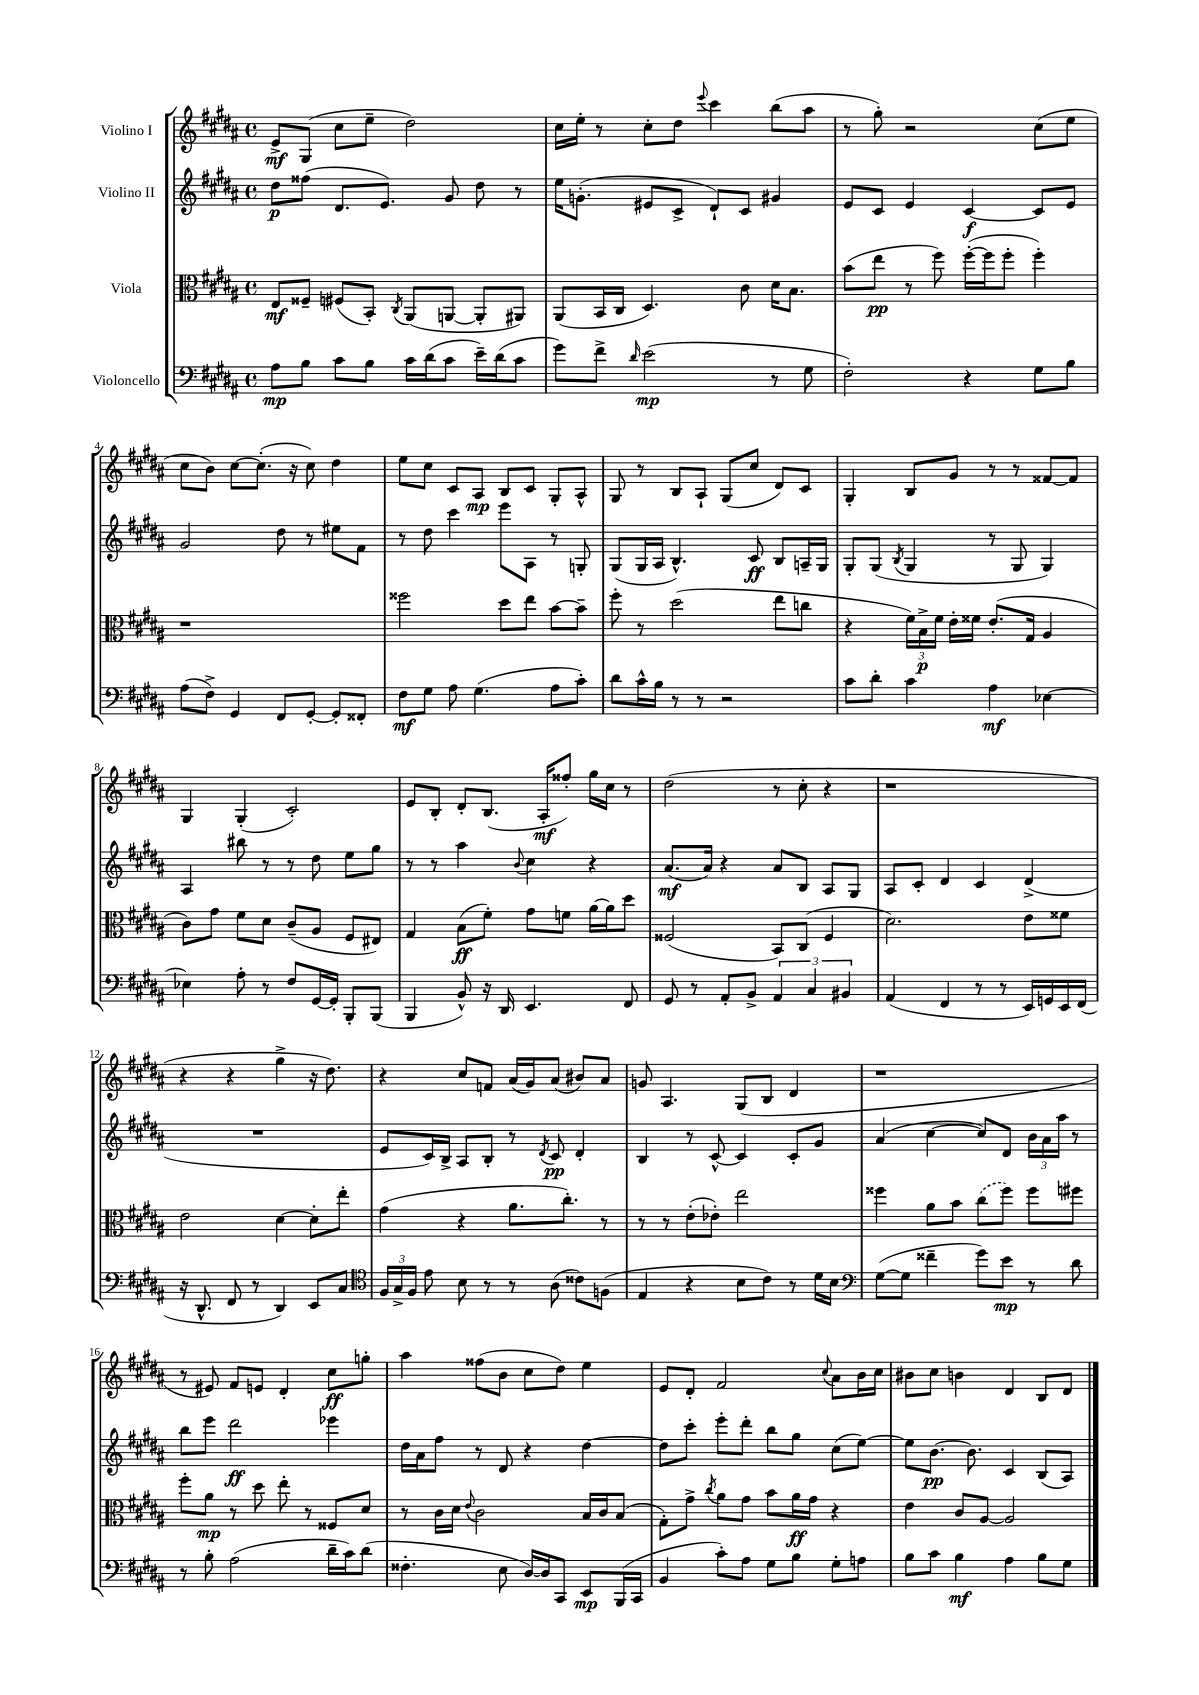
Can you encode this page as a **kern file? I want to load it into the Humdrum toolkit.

**kern	**kern	**kern	**kern
*staff4	*staff3	*staff2	*staff1
*clefF4	*clefC3	*clefG2	*clefG2
*k[f#c#g#d#a#]	*k[f#c#g#d#a#]	*k[f#c#g#d#a#]	*k[f#c#g#d#a#]
*M4/4	*M4/4	*M4/4	*M4/4
*met(c)	*met(c)	*met(c)	*met(c)
8A#	8E	8dd#	8e^
8B	8F##~	(8ff##	(8G#
8c#	(8F#	8.d#	8cc#
8B	8BB')	.	8ee~
.	.	8.e)	.
.	8qC#	.	.
16c#	(8AA#	.	2dd#)
(16d#	.	.	.
8c#	[8AA	8g#	.
16e~)	8AA']	8dd#	.
(16d#	.	.	.
8c#	8AA#)	8r	.
=	=	=	=
8g#)	(8AA#	16ee	16cc#
.	.	(8.g'	16ee'
8f#^	16BB	.	8r
.	16C#	.	.
16qqd#	.	.	.
(2e	4.D#)	8e#	8cc#'
.	.	8c#^	8dd#
.	.	.	8qqeee
.	.	8d#`)	4ccc#
.	8c#	8c#	.
8r	16d#	4g#	(8bb
.	8.B	.	.
8G#	.	.	8aa#
=	=	=	=
2F#')	(8b	8e	8r
.	8ee	8c#	8gg#')
.	8r	4e	2r
.	8ff#)	.	.
4r	([16ff#'	[4c#	.
.	16ff#]	.	.
.	8ff#'	.	.
8G#	4ff#')	8c#]	(8cc#
8B	.	8e	8ee
=	=	=	=
(8A#	1r	2g#	8cc#
8F#^)	.	.	8b)
4GG#	.	.	[8cc#
.	.	.	(8.cc#']
8FF#	.	8dd#	.
.	.	.	16r
[8GG#'	.	8r	8cc#)
8GG#']	.	8ee#	4dd#
8FF##'	.	8f#	.
=	=	=	=
8F#	2ff##	8r	8ee
8G#	.	8dd#	8cc#
8A#	.	4ccc#	8c#
(4.G#	.	.	8A#
.	8dd#	8eee	8B
.	8ee	8A#	8c#
8A#	[8b	8r	8G#'
8c#')	8b~]	8G'	8A#^^
=	=	=	=
8d#	8ff#'	(8G#	8G#
16c#^^	8r	16G#	8r
16B	.	16A#	.
8r	(2dd#	4.B^^)	8B
8r	.	.	8A#`
2r	.	.	(8G#
.	.	8c#	8cc#
.	8ee	8B	8d#)
.	8cc	16A~	8c#
.	.	16G#	.
=	=	=	=
8c#	4r	8G#'	4G#'
8d#'	.	(8G#	.
.	.	8qB	.
4c#	24f#)	4G#	8B
.	24B^	.	.
.	24f#	.	.
.	16e'	.	8g#
.	16f##	.	.
4A#	(8.e'	8r	8r
.	.	8G#	8r
.	16G#	.	.
[4E-	4A#	4G#)	[8f##
.	.	.	8f##]
=	=	=	=
4E-]	8c#)	4A#	4G#
.	8g#	.	.
8A#'	8f#	8bb#	(4G#'
8r	8d#	8r	.
8F#	(8c#~	8r	2c#')
[16GG#	8A#	8dd#	.
16GG#']	.	.	.
8BBB'	8F#	8ee	.
(8BBB	8E#)	8gg#	.
=	=	=	=
4BBB	4G#	8r	8e
.	.	8r	8B'
8BB^^)	(8B	4aa#	8d#'
16r	8f#')	.	(8.B
16DD#	.	.	.
.	.	8qqb	.
4.EE	8g#	4cc#	.
.	.	.	16A#'
.	8f	.	8ff##')
.	[16a#	4r	16gg#
.	16a#]	.	16cc#
8FF#	8dd#	.	8r
=	=	=	=
8GG#	(2F##	(8.a#	(2dd#
8r	.	.	.
.	.	16a#)	.
8AA#'	.	4r	.
8BB^	.	.	.
6AA#	8BB)	8a#	8r
.	(8C#	8B	8cc#'
6C#	.	.	.
.	4F##	8A#	4r
6BB#	.	.	.
.	.	8G#	.
=	=	=	=
(4AA#	2.d#)	8A#	1r
.	.	8c#'	.
4FF#	.	4d#	.
8r	.	4c#	.
8r	.	.	.
16EE)	8e	(4d#^	.
16GG	.	.	.
16EE	8f##	.	.
(16FF#	.	.	.
=	=	=	=
16r	2e	1r	4r
8.DD#^^	.	.	.
8FF#	.	.	4r
8r	.	.	.
4DD#)	[4d#	.	4gg#^
8EE	8d#']	.	16r
.	.	.	8.dd#)
8C#	8ee'	.	.
=	=	=	=
*clefC4	*	*	*
24F#	(4g#	8e	4r
24G#^	.	.	.
24F#	.	.	.
8e	.	16c#)	.
.	.	16B^	.
8B	4r	8A#	8cc#
8r	.	8B'	8f
8r	8.a#	8r	(16a#
.	.	.	16g#)
.	.	8qd#	.
(8A#	.	8c#	(8a#
.	8.cc#')	.	.
8c##)	.	4d#'	8b#)
(8F	8r	.	8a#
=	=	=	=
4E	8r	4B	8g
.	8r	.	4.A#
4r	(8e'	8r	.
.	8e-')	[8c#^^	.
8B	2ee	4c#]	(8G#
8c#)	.	.	8B
8r	.	8c#'	4d#
16d#	.	8g#	.
16B	.	.	.
=	=	=	=
*clefF4	*	*	*
([8G#	4ff##	(4a#	1r
8G#]	.	.	.
4f##~	8a#	[4cc#	.
.	8b	.	.
8g#)	(8cc#	8cc#])	.
8e	8ff##)	8d#	.
8r	8ff##	24b	.
.	.	24a#	.
.	.	24aa#	.
8d#	8ff#	8r	.
=	=	=	=
8r	8ff#'	8bb	8r
8B'	8a#	8eee	8e#)
(2A#	8r	2ddd#	8f#
.	8dd#	.	8e
.	8ee'	.	4d#'
.	8r	.	.
16d#~	8F##	4eee-	8cc#
16c#)	.	.	.
(8d#	8d#	.	8gg'
=	=	=	=
4.F##'	8r	16dd#	4aa#
.	.	16a#	.
.	16c#	8ff#	.
.	16d#	.	.
.	8qqe	.	.
.	2c#	8r	(8ff##
8E	.	8d#	8b
[16D#)	.	4r	8cc#
16D#]	.	.	.
8CC#	.	.	8dd#)
8EE	16B	[4dd#	4ee
.	16c#	.	.
(16BBB	(8B	.	.
16CC#	.	.	.
=	=	=	=
4BB	8G#')	8dd#]	8e
.	8g#^	8ccc#'	8d#'
.	8qcc#	.	.
8c#')	8a#	8eee'	2f#
8A#	8g#	8ddd#'	.
8G#	8b	8bb	.
8B	16a#	8gg#	.
.	16g#	.	.
.	.	.	8qqcc#
8G#'	4r	(8cc#	8a#
8A	.	[8ee)	16b
.	.	.	16cc#
=	=	=	=
8B	4e	8ee]	8b#
8c#	.	[8.b	8cc#
4B	8c#	.	4b
.	.	8.b]	.
.	[8A#	.	.
4A#	2A#]	4c#	4d#
8B	.	(8B	8B
8G#	.	8A#)	8d#
==	==	==	==
*-	*-	*-	*-
